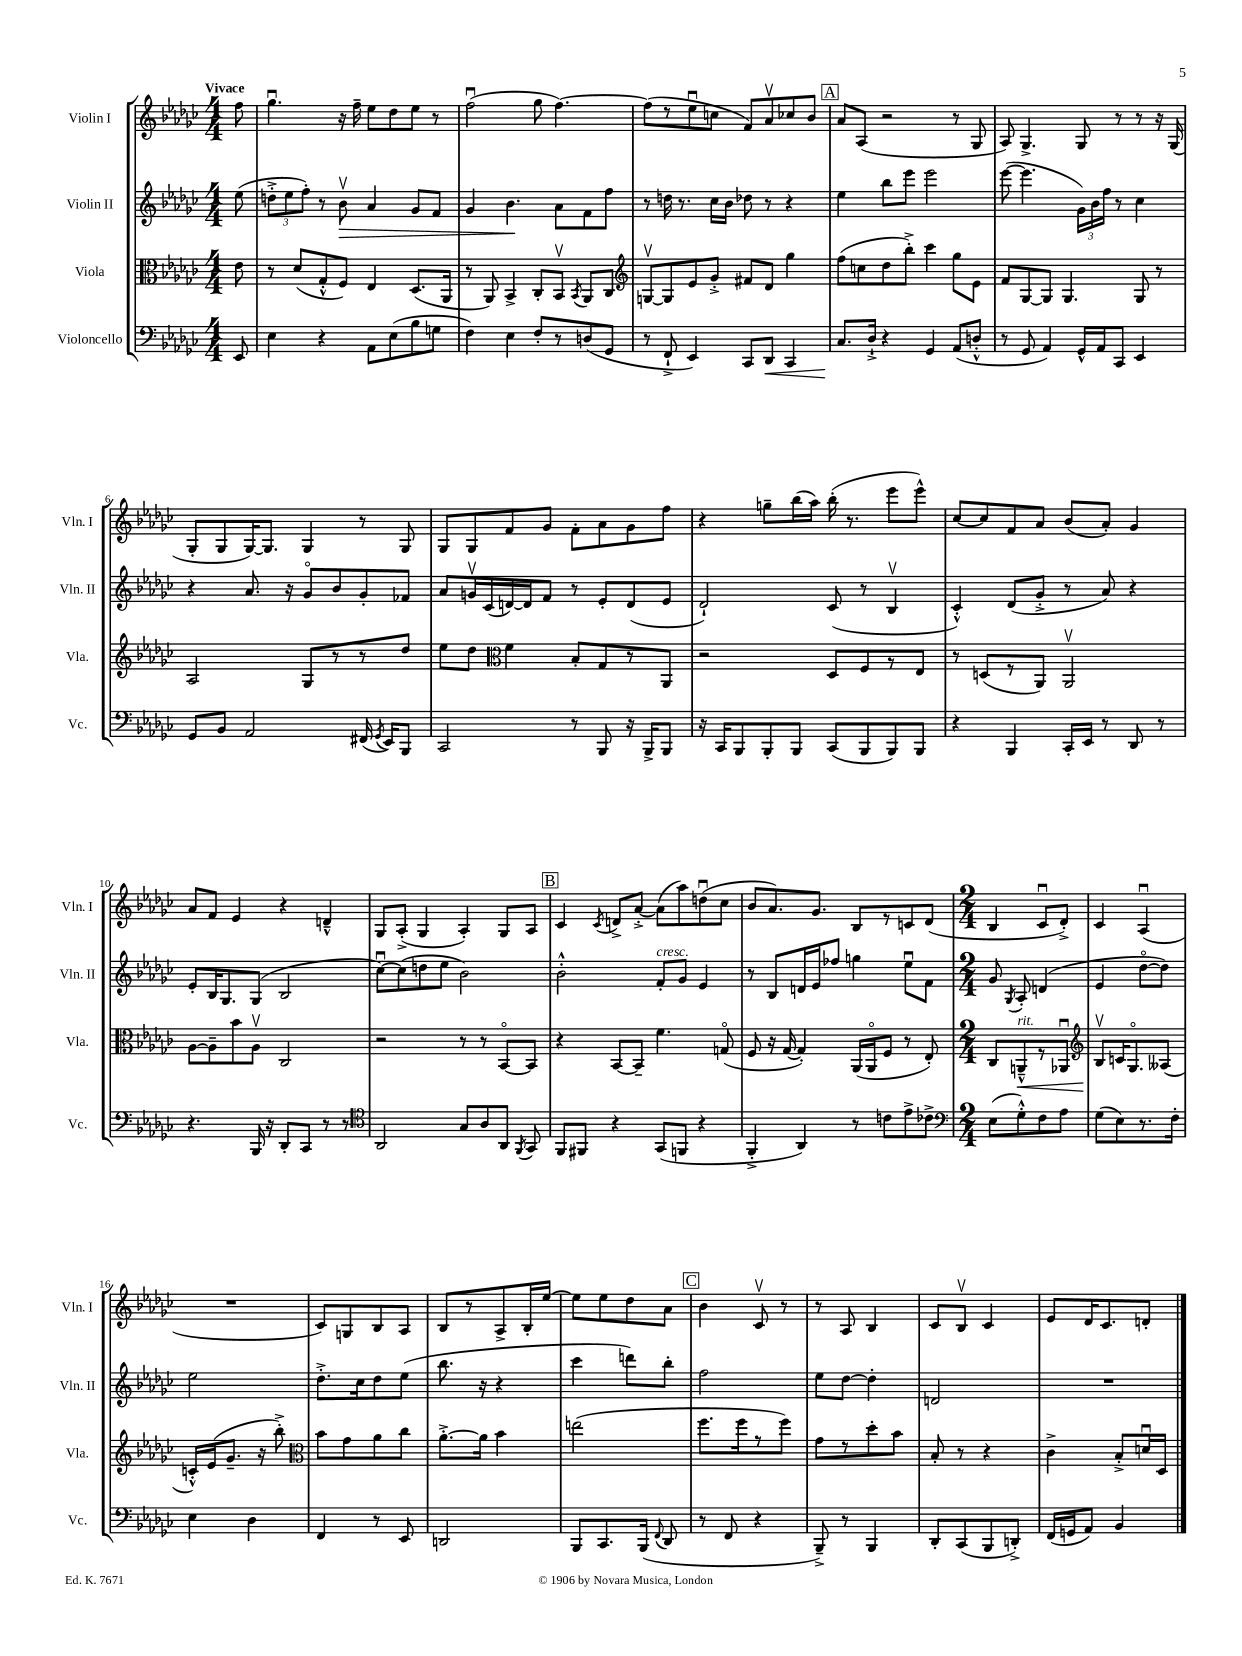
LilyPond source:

<<
\new StaffGroup <<
\new Staff = "s0" \with { instrumentName = "Violin I" shortInstrumentName = "Vln. I" } {
    \clef treble \key ges \major \numericTimeSignature \time 4/4 \partial 8 \tempo "Vivace"
    \autoBeamOff f''8 |
    ges''4.\downbow r16 f''16-- ees''8[ des''8 ees''8] r8 |
    f''2\downbow( ges''8 f''4.~) |
    f''8[( r8 ees''8\downbow c''8] f'8[) aes'8\upbow ces''8 bes'8] |
    \mark \markup { \box "A" } aes'8[ aes8]( r2 r8 ges8 |
    aes8) ges4.-> ges8 r8 r8 r16 ges16( |
    ges8[-. ges8 ges16~) ges8.] ges4 r8 ges8 |
    ges8[ ges8 f'8 ges'8] f'8[-. aes'8 ges'8 f''8] |
    r4 g''8[-- bes''16( aes''16]) bes''16-.( r8. ees'''8[ ees'''8]-^) |
    ces''8[~ ces''8 f'8 aes'8] bes'8[( aes'8]-.) ges'4 |
    aes'8[ f'8] ees'4 r4 d'4---^ |
    ges8[ aes8]-.->( ges4 aes4-.) ges8[ aes8] |
    \mark \markup { \box "B" } ces'4 \acciaccatura { ces'8 } d'8[-> aes'8]~-.-> aes'8[( aes''8) d''8\downbow( ces''8] |
    bes'8[ aes'8.) ges'8.] bes8[ r8 c'8 des'8]( |
    \numericTimeSignature \time 2/4 bes4 ces'8[\downbow des'8]-.->) |
    ces'4 aes4\downbow( |
    R2 |
    ces'8[) g8 bes8 aes8] |
    bes8[ r8 aes8-> bes16-. ees''16]~ |
    ees''8[ ees''8 des''8 aes'8] |
    \mark \markup { \box "C" } bes'4 ces'8\upbow r8 |
    r8 aes8 bes4 |
    ces'8[ bes8]\upbow ces'4 |
    ees'8[ des'16 ces'8. d'8]-. \bar "|." |
}
\new Staff = "s1" \with { instrumentName = "Violin II" shortInstrumentName = "Vln. II" } {
    \clef treble \key ges \major \numericTimeSignature \time 4/4 \partial 8
    \autoBeamOff ees''8( |
    \tuplet 3/2 { d''8[-.-> ees''8 f''8]-.) } r8 bes'8\upbow\> aes'4 ges'8[ f'8] |
    ges'4 bes'4.\! aes'8[ f'8 f''8] |
    r8 d''16 r8. ces''16[ bes'16] des''8 r8 r4 |
    \mark \markup { \box "A" } ees''4 bes''8[ ees'''8] ees'''2 |
    ees'''8~( ees'''4. \tuplet 3/2 { ges'16[) bes'16 f''16] } r8 ces''4 |
    r4 aes'8. r16 ges'8[\flageolet bes'8 ges'8-. fes'8] |
    aes'8[ g'16\upbow ces'16( d'16~) d'16 f'8] r8 ees'8[-. d'8( ees'8] |
    des'2-!) ces'8( r8 bes4\upbow |
    ces'4-.-^) des'8[( ges'8]-.-> r8 aes'8) r4 |
    ees'8[-. bes16 ges8. ges8]( bes2 |
    ces''8[~\downbow) ces''8( d''8 ees''8] bes'2) |
    \mark \markup { \box "B" } bes'2-.-^ f'8[-.^\markup { \italic "cresc." } ges'8] ees'4 |
    r8 bes8[ d'16 ees'16 fes''8] g''4 ees''8[\downbow f'8] |
    \numericTimeSignature \time 2/4 ges'8 \acciaccatura { ges8 } aes8-. d'4( |
    ees'4 des''8[~\flageolet des''8]) |
    ees''2 |
    des''8.[-.-> ces''16 des''8 ees''8]( |
    bes''8. r16 r4 |
    ces'''4 d'''8[) bes''8]-. |
    \mark \markup { \box "C" } f''2 |
    ees''8[ des''8]~ des''4-. |
    d'2 |
    R2 \bar "|." |
}
\new Staff = "s2" \with { instrumentName = "Viola" shortInstrumentName = "Vla." } {
    \clef alto \key ges \major \numericTimeSignature \time 4/4 \partial 8
    \autoBeamOff ees'8 |
    r8 des'8[( ges8-.-^ f8]) ees4 des8.[( aes,16] |
    r8 aes,8) bes,4-> ces8[-. bes,8]\upbow \acciaccatura { bes,8 } aes,8[ ces8] |
    \clef treble g8[~\upbow g8 ees'8 ges'8]-.-> fis'8[ des'8] ges''4 |
    \mark \markup { \box "A" } f''8[( c''8 des''8 bes''8]-.->) ces'''4 ges''8[ ees'8] |
    f'8[ ges8~ ges8] ges4. ges8 r8 |
    aes2 ges8[ r8 r8 des''8] |
    ees''8[ des''8] \clef alto f'4 bes8[-. ges8 r8 aes,8] |
    r2 des8[ f8 r8 ees8] |
    r8 d8[( r8 aes,8]) aes,2\upbow |
    aes8[~ aes8-- bes'8 aes8]\upbow ces2 |
    r2 r8 r8 bes,8[~\flageolet bes,8] |
    \mark \markup { \box "B" } r4 bes,8[~ bes,8]-- f'4. g8\flageolet( |
    f8 r16 ges16~ ges4-.) aes,16[( aes,16\flageolet f8] r8 ees8-.) |
    \numericTimeSignature \time 2/4 ces8[ a,8---^\<^\markup { \italic "rit." } r8 aes,8]\downbow |
    \clef treble bes8[\upbow\! c'16 ges8.\flageolet aeses8]( |
    c'16[-.-^) ees'16( ges'8.]-- r16 bes''8-.->) |
    \clef alto bes'8[ ges'8 aes'8 ces''8] |
    aes'8.[~-.-> aes'16] bes'4 |
    e''2( |
    \mark \markup { \box "C" } f''8.[ f''16 r8 f''8]) |
    ges'8[ r8 des''8-. bes'8] |
    bes8-. r8 r4 |
    ces'4-> bes8[-.-> d'16\downbow des16] \bar "|." |
}
\new Staff = "s3" \with { instrumentName = "Violoncello" shortInstrumentName = "Vc." } {
    \clef bass \key ges \major \numericTimeSignature \time 4/4 \partial 8
    \autoBeamOff ees,8 |
    ees4 r4 aes,8[ ees8( bes8 g8] |
    f4) ees4 f8[-. r8 d8( ges,8] |
    r8 f,8-!-> ees,4) ces,8[ des,8]\< ces,4 |
    \mark \markup { \box "A" } ces8.[\! des16]-!-> r4 ges,4 aes,8[( d8]-.-^ |
    r8 ges,8 aes,4) ges,16[-^ aes,16 ces,8] ees,4 |
    ges,8[ bes,8] aes,2 fis,16( \acciaccatura { ges,8 } ees,16[) bes,,8] |
    ces,2 r8 bes,,8 r16 bes,,16[-> bes,,8] |
    r16 ces,16[ bes,,8 bes,,8-. bes,,8] ces,8[( bes,,8 bes,,8) bes,,8] |
    r4 bes,,4 ces,16[-. ees,16] r8 des,8 r8 |
    r4. bes,,16 r16 des,8[-. ces,8] r8 r8 |
    \clef tenor aes,2 ges8[ aes8 aes,8] \acciaccatura { f,8 } ges,8 |
    \mark \markup { \box "B" } f,8[ fis,8] r4 ges,8[( f,8] r4 |
    f,4-.-> aes,4) r8 c'8[ ees'8-> ces'8]-> |
    \numericTimeSignature \time 2/4 \clef bass ees8[( ges8-.-^) f8 aes8] |
    ges8[( ees8) r8. f16]-. |
    ees4 des4 |
    f,4 r8 ees,8 |
    d,2 |
    bes,,8[ ces,8. bes,,16]( \appoggiatura { f,8 } des,8 |
    \mark \markup { \box "C" } r8 f,8 r4 |
    bes,,8--->) r8 bes,,4 |
    des,8[-. ces,8( bes,,8 d,8]-.->) |
    f,16[( g,16 aes,8]) bes,4 \bar "|." |
}
>>
>>
